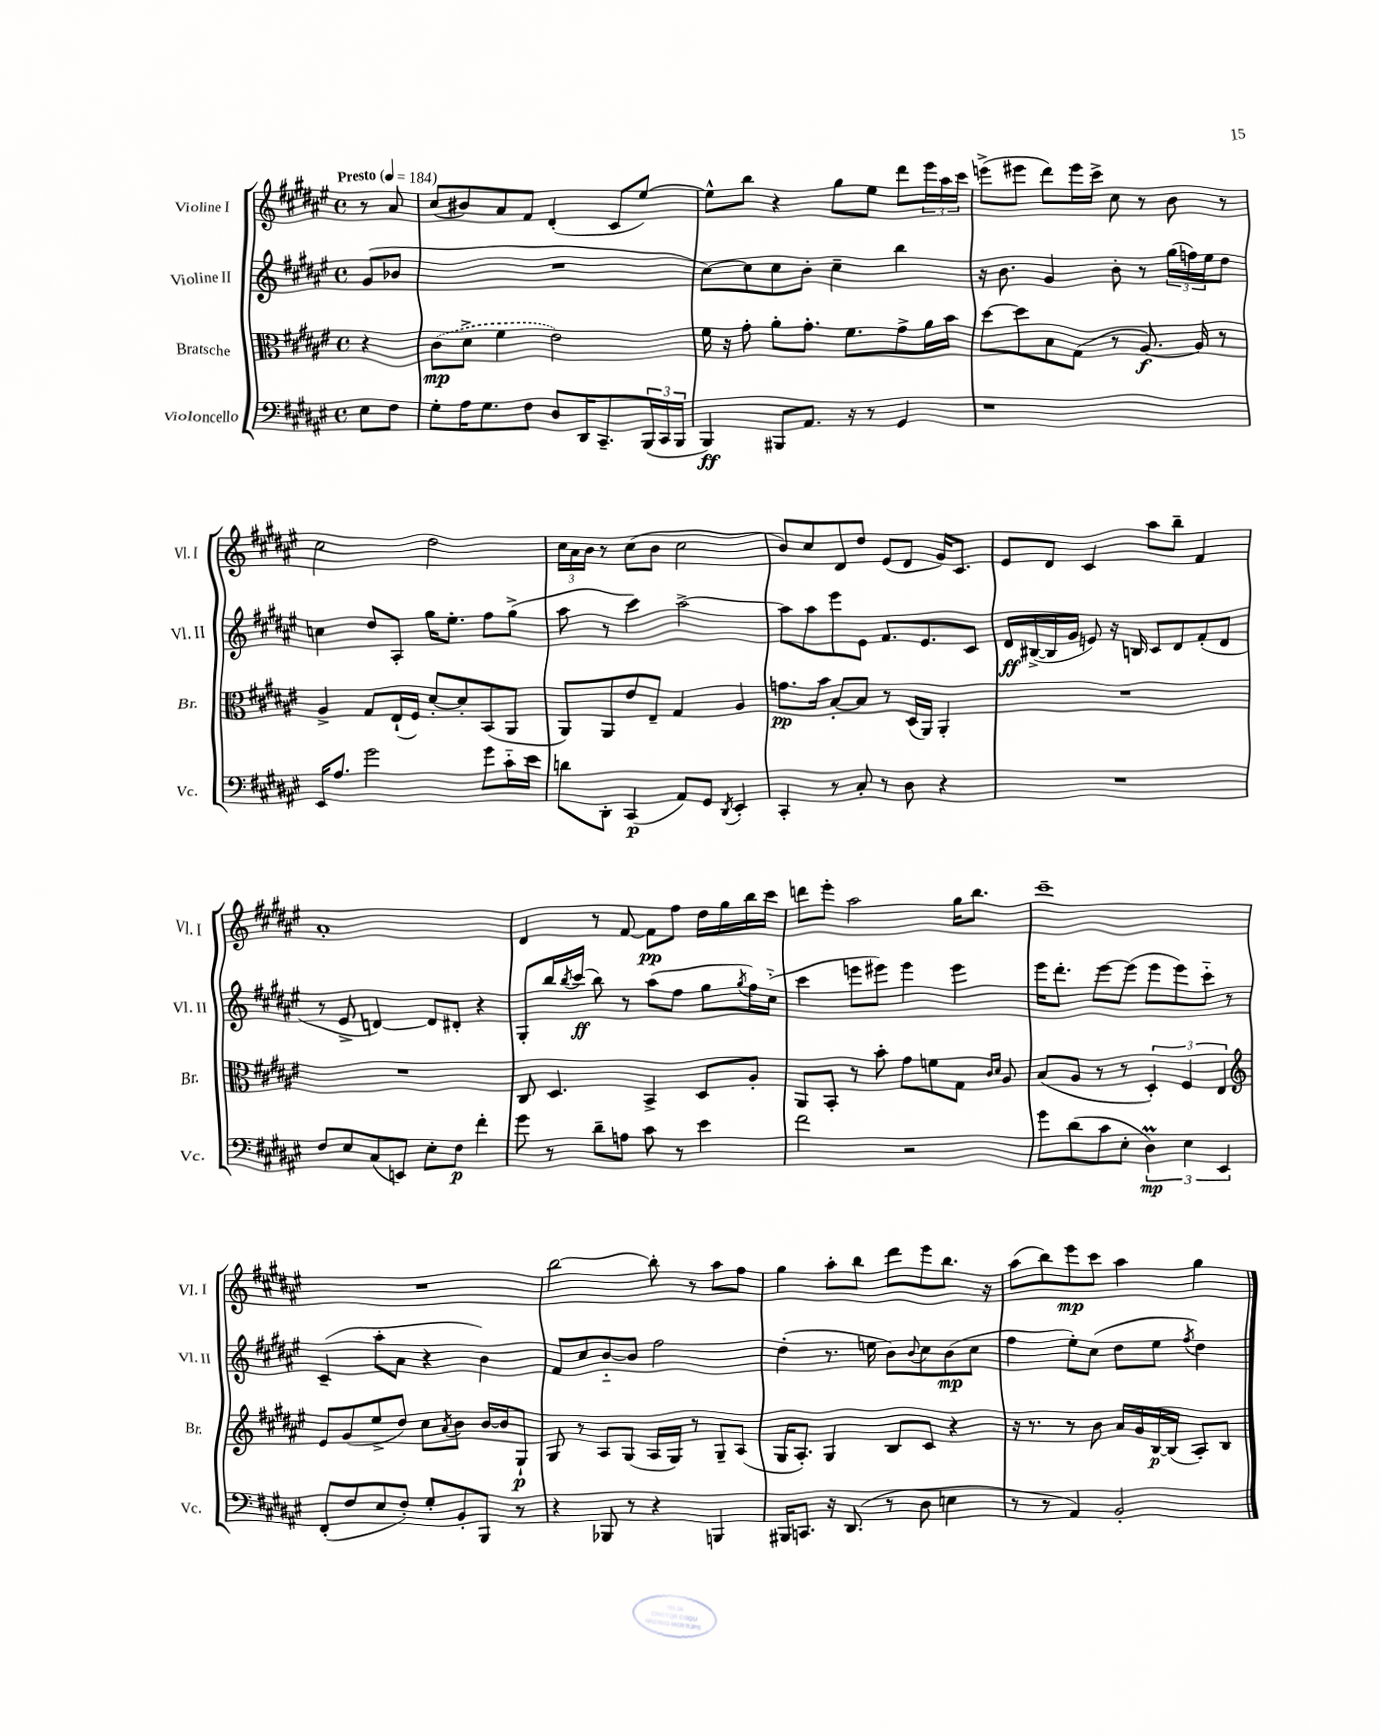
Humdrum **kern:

**kern	**dynam	**kern	**dynam	**kern	**dynam	**kern	**dynam
*part4	*part4	*part3	*part3	*part2	*part2	*part1	*part1
*staff4	*staff4	*staff3	*staff3	*staff2	*staff2	*staff1	*staff1
*I"Violoncello	*	*I"Bratsche	*	*I"Violine II	*	*I"Violine I	*
*I'Vc.	*	*I'Br.	*	*I'Vl. II	*	*I'Vl. I	*
*clefF4	*	*clefC3	*	*clefG2	*	*clefG2	*
*k[f#c#g#d#a#e#]	*	*k[f#c#g#d#a#e#]	*	*k[f#c#g#d#a#e#]	*	*k[f#c#g#d#a#e#]	*
*M4/4	*	*M4/4	*	*M4/4	*	*M4/4	*
*met(c)	*	*met(c)	*	*met(c)	*	*met(c)	*
*MM184	*	*MM184	*	*MM184	*	*MM184	*
=	=	=	=	=	=	=	=
!	!	!	!	!	!	!LO:TX:a:B:t=Presto	!
8E#\L	.	4r	.	(8g#/L	.	8r	.
8F#\J	.	.	.	8b-X/J	.	8a#/	.
=1	=1	=1	=1	=1	=1	=1	=1
8G#'\L	.	(8c#\L	mp	1r	.	(8cc#/L	.
16A#\K	.	8d#^\J	.	.	.	8b#X/)	.
8.G#\	.	.	.	.	.	.	.
.	.	4f#\	.	.	.	8a#/	.
8F#\J	.	.	.	.	.	8f#/J	.
8D#/L	.	2e#\)	.	.	.	(4d#'/	.
16DD#/K	.	.	.	.	.	.	.
8.CC#~/	.	.	.	.	.	.	.
.	.	.	.	.	.	8c#/L	.
(24BBB/L	.	.	.	.	.	[8ee#/J)	.
24CC#/	.	.	.	.	.	.	.
24BBB/JJ	.	.	.	.	.	.	.
=2	=2	=2	=2	=2	=2	=2	=2
4BBB/)	ff	16f#\	.	[8cc#\L)	.	8ee#^^\L]	.
.	.	16r	.	.	.	.	.
.	.	8g#'\	.	8cc#\]	.	8bb\J	.
8BBB#X/L	.	8a#'\L	.	8cc#\	.	4r	.
8.AA#/J	.	8.g#'\J	.	8b'\J	.	.	.
.	.	.	.	4cc#~\	.	8gg#\L	.
16r	.	8.f#\L	.	.	.	.	.
8r	.	.	.	.	.	8ee#\J	.
4GG#/	.	8g#^\	.	4bb\	.	8ddd#\L	.
.	.	16a#\L	.	.	.	24eee#\L	.
.	.	.	.	.	.	24aa#\	.
.	.	16b\JJ	.	.	.	.	.
.	.	.	.	.	.	24ccc#\JJ	.
=3	=3	=3	=3	=3	=3	=3	=3
1r	.	[8dd#\L	.	16r	.	(8eeen^\L	.
.	.	.	.	8.b\	.	.	.
.	.	8dd#\]	.	.	.	8eee#X\J	.
.	.	8B\	.	4g#/	.	8ddd#\L)	.
.	.	(8G#\J	.	.	.	16eee#\L	.
.	.	.	.	.	.	16ccc#^\JJ	.
.	.	8r	.	8b'\	.	8cc#\	.
.	.	[8.A#/)	f	8r	.	8r	.
.	.	.	.	(24gg#\LL	.	8b\	.
.	.	.	.	24ffn\)	.	.	.
.	.	16A#/]	.	.	.	.	.
.	.	.	.	24ee#\J	.	.	.
.	.	8r	.	8dd#\J	.	8r	.
!!LO:LB:g=z
=4	=4	=4	=4	=4	=4	=4	=4
16EE#/KL	.	4A#^/	.	4ccn\	.	2cc#\	.
8.A#/J	.	.	.	.	.	.	.
2g#\	.	8G#/L	.	8dd#/L	.	.	.
.	.	(16E#`/L	.	8A#'/J	.	.	.
.	.	16F#/JJ)	.	.	.	.	.
.	.	[8d#'/L	.	16gg#\KL	.	2dd#\	.
.	.	.	.	8.ee#'\J	.	.	.
.	.	8d#'/]	.	.	.	.	.
8g#\L	.	(8BB/	.	8ff#\L	.	.	.
16c#\L	.	8AA#/J	.	(8gg#^\J	.	.	.
16e#\JJ	.	.	.	.	.	.	.
=5	=5	=5	=5	=5	=5	=5	=5
8dn\L	.	8AA#/L)	.	8aa#\	.	24cc#\LL	.
.	.	.	.	.	.	24a#\	.
.	.	.	.	.	.	24b\JJ	.
8DD#'\J	.	8AA#/	.	8r	.	8r	.
(4CC#/	p	8e#/	.	4ccc#\)	.	(8cc#\L	.
.	.	8E#~/J	.	.	.	8b\J	.
8AA#/L)	.	4G#/	.	[2aa#^\	.	2cc#\	.
8GG#/J	.	.	.	.	.	.	.
8qDD#/	.	.	.	.	.	.	.
4EE#'/	.	4A#/	.	.	.	.	.
=6	=6	=6	=6	=6	=6	=6	=6
4CC#'/	.	8.gn\L	pp	8aa#\L]	.	8b/L)	.
.	.	.	.	8aa#\	.	8cc#/	.
.	.	16b\Jk	.	.	.	.	.
8r	.	[8B'/L	.	8eee#\	.	8d#/	.
8C#'/	.	8B/J]	.	8e#\J	.	8dd#/J	.
8r	.	8r	.	8.f#/L	.	(8e#/L	.
8D#\	.	(16D#/LL	.	.	.	8d#/J	.
.	.	16AA#/JJ)	.	8.e#/	.	.	.
4r	.	4AA#'/	.	.	.	16g#/KL)	.
.	.	.	.	.	.	8.c#/J	.
.	.	.	.	8c#/J	.	.	.
=7	=7	=7	=7	=7	=7	=7	=7
1r	.	1r	.	16d#/LL	ff	8e#/L	.
.	.	.	.	([16B#X^/	.	.	.
.	.	.	.	16B#/]	.	8d#/J	.
.	.	.	.	16g#/JJ	.	.	.
.	.	.	.	8en/)	.	4c#/	.
.	.	.	.	16r	.	.	.
.	.	.	.	16Bn/	.	.	.
.	.	.	.	8c#/L	.	8aa#\L	.
.	.	.	.	8d#/	.	8bb~\J	.
.	.	.	.	(8f#'/	.	4f#/	.
.	.	.	.	8d#/J	.	.	.
!!LO:LB:g=z
=8	=8	=8	=8	=8	=8	=8	=8
8F#/L	.	1r	.	8r	.	1a#'	.
8E#/	.	.	.	8e#^/	.	.	.
(8C#/	.	.	.	[4dn/)	.	.	.
8EEn/J)	.	.	.	.	.	.	.
8E#'\L	.	.	.	8d/L]	.	.	.
8F#\J	p	.	.	8d#X'/J	.	.	.
4f#'\	.	.	.	4r	.	.	.
=9	=9	=9	=9	=9	=9	=9	=9
8g#\	.	8C#/	.	8G#'/L	.	4d#/	.
8r	.	4.D#/	.	16bb/L	.	.	.
.	.	.	.	8qbb/	.	.	.
.	.	.	.	(16ccc#/JJ	ff	.	.
8d#~\L	.	.	.	8bb\)	.	8r	.
8An\J	.	.	.	8r	.	[8f#/	.
8c#\	.	4BB^/	.	(8aa#\L	.	8f#\L]	pp
8r	.	.	.	8ff#\J	.	8ff#\J	.
4e#\	.	8D#/L	.	8gg#\L	.	16dd#\LL	.
.	.	.	.	.	.	16gg#\	.
.	.	.	.	8qgg#/	.	.	.
.	.	8A#'/J	.	16ff#\L)	.	16bb\	.
.	.	.	.	(16cc#\JJ	.	16ccc#\JJ	.
=10	=10	=10	=10	=10	=10	=10	=10
2f#\	.	8AA#/L	.	4ccc#\	.	8dddn\L	.
.	.	8BB'/J	.	.	.	8eee#'\J	.
.	.	8r	.	8eeen\L	.	2aa#\	.
.	.	8b'\	.	8eee#X\J)	.	.	.
2r	.	8g#\L	.	4eee#\	.	.	.
.	.	8fn\	.	.	.	.	.
.	.	8G#\J	.	4eee#\	.	16gg#\KL	.
.	.	.	.	.	.	8.bb\J	.
.	.	16qqc#/LL	.	.	.	.	.
.	.	16qqd#/JJ	.	.	.	.	.
.	.	8A#/	.	.	.	.	.
=11	=11	=11	=11	=11	=11	=11	=11
8g#\L	.	(8B/L	.	16eee#\KL	.	1ccc#~	.
.	.	.	.	8.ddd#'\J	.	.	.
(8d#\	.	8A#/J	.	.	.	.	.
8c#\	.	8r	.	[8eee#\L	.	.	.
8E#'\J	.	8r	.	(8eee#\J]	.	.	.
6D#M\)	mp	6D#'/)	.	8eee#\L	.	.	.
.	.	.	.	8eee#\)	.	.	.
6E#\	.	6F#/	.	.	.	.	.
.	.	.	.	8ccc#\J	.	.	.
6EE#/	.	6E#/	.	.	.	.	.
.	.	.	.	8r	.	.	.
!!LO:LB:g=z
=12	=12	=12	=12	=12	=12	=12	=12
*	*	*clefG2	*	*	*	*	*
(8FF#'/L	.	8e#/L	.	(4c#~/	.	1r	.
8F#/	.	(8g#/	.	.	.	.	.
8E#/	.	8ee#^/	.	8aa#'\L	.	.	.
8F#'/J)	.	8dd#/J)	.	8a#\J	.	.	.
8G#'/L	.	8cc#\L	.	4r	.	.	.
.	.	8qa#/	.	.	.	.	.
8BB'/	.	8b\J	.	.	.	.	.
8BBB/J	.	[16b/LL	.	4b\)	.	.	.
.	.	16b/J]	.	.	.	.	.
8r	.	8G#`/J	p	.	.	.	.
=13	=13	=13	=13	=13	=13	=13	=13
4r	.	8G#/	.	8f#/L	.	[2bb\	.
.	.	8r	.	8cc#/	.	.	.
8BBB-X/	.	8A#/L	.	[8b/	.	.	.
8r	.	(8G#/J	.	8b/J]	.	.	.
4r	.	16A#/LL	.	2ff#\	.	8bb'\]	.
.	.	16G#/JJ)	.	.	.	.	.
.	.	8r	.	.	.	8r	.
4BBBn/	.	8G#~/L	.	.	.	8aa#\L	.
.	.	(8A#/J	.	.	.	8ff#\J	.
=14	=14	=14	=14	=14	=14	=14	=14
16BBB#X/KL	.	16G#/KL	.	(4dd#'\	.	4gg#\	.
8.CCn/J	.	8.A#'/J)	.	.	.	.	.
16r	.	4G#/	.	8.r	.	8aa#'\L	.
(8.DD#/	.	.	.	.	.	.	.
.	.	.	.	.	.	8bb\J	.
.	.	.	.	16een\	.	.	.
8r	.	8B/L	.	8b\L)	.	8ddd#\L	.
.	.	.	.	8qqb/	.	.	.
8D#\	.	8c#/J	.	8cc#\	.	8eee#\	.
4En\	.	4r	.	(8b\	mp	8.bb\J	.
.	.	.	.	8cc#\J	.	.	.
.	.	.	.	.	.	16r	.
=15	=15	=15	=15	=15	=15	=15	=15
8r	.	16r	.	4ff#\	.	(8aa#\L	.
.	.	8.r	.	.	.	.	.
8r	.	.	.	.	.	8bb\)	.
4AA#/)	.	8r	.	8ee#'\L)	.	8eee#\	mp
.	.	8b\	.	(8cc#\J	.	8ccc#\J	.
2BB'/	.	16a#/LL	.	8dd#\L	.	4aa#\	.
.	.	16g#/	.	.	.	.	.
.	.	[16B/	p	8ee#\J	.	.	.
.	.	(16B/JJ]	.	.	.	.	.
.	.	.	.	8qff#/	.	.	.
.	.	8A#'/L)	.	4dd#\)	.	4gg#\	.
.	.	8B/J	.	.	.	.	.
==	==	==	==	==	==	==	==
*-	*-	*-	*-	*-	*-	*-	*-
